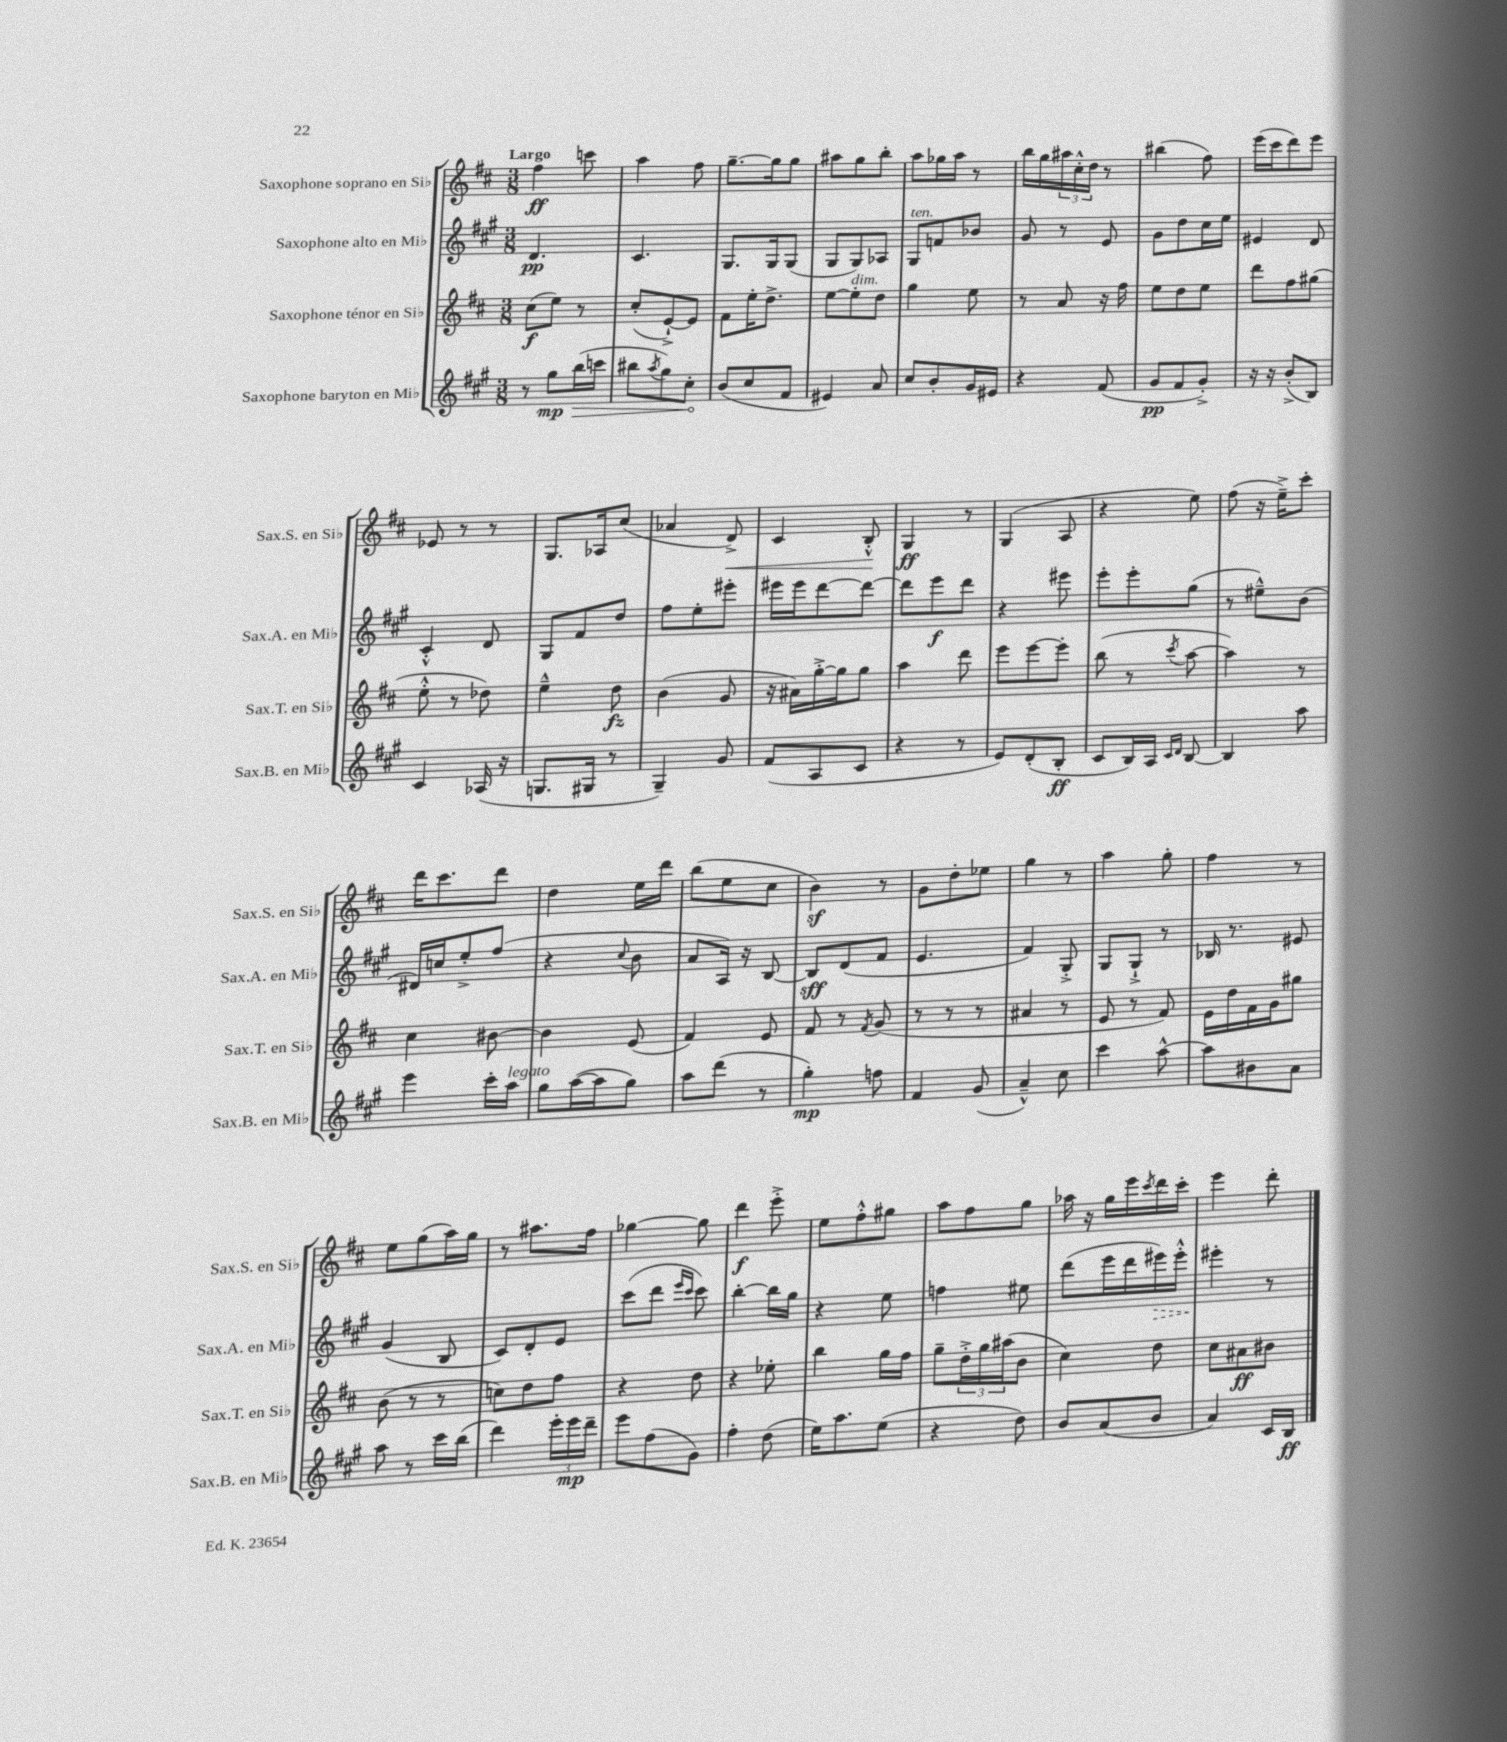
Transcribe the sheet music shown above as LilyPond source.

<<
\new StaffGroup <<
\new Staff = "s0" \with { instrumentName = "Saxophone soprano en Sib" shortInstrumentName = "Sax.S. en Sib" } {
    \clef treble \key d \major \numericTimeSignature \time 3/8 \tempo "Largo"
    fis''4\ff c'''8 |
    a''4 fis''8 |
    g''8.~-- g''16 g''8 |
    ais''8 g''8 b''8-. |
    a''8 ges''16 a''16 r8 |
    b''16 g''16 \tuplet 3/2 { ais''16 cis''16-.-^ d''16 } r8 |
    bis''4( fis''8) |
    e'''16( cis'''16 d'''8) e'''8 |
    ees'8 r8 r8 |
    g8. aes16 cis''8( |
    aes'4 d'8->\<) |
    cis'4 b8-.-^\! |
    g4\ff r8 |
    g4( a8 |
    r4 e''8) |
    fis''8( r16 e''16--->) cis'''8-. |
    d'''16 cis'''8. d'''8 |
    d''4 e''16 d'''16 |
    b''8( e''8 cis''8 |
    b'4\sf) r8 |
    g'8 d''8-. ees''8 |
    g''4 r8 |
    a''4 g''8-. |
    fis''4 r8 |
    e''8 g''8( a''16) g''16 |
    r8 ais''8. fis''16 |
    ges''4~ ges''8 |
    d'''4\f e'''8-.-> |
    e''8 fis''8-.-^ gis''8 |
    a''8 fis''8 g''8 |
    aes''16 r16 g''16 e'''16 \acciaccatura { cis'''8 } d'''16 cis'''16-. |
    e'''4 d'''8-. \bar "|." |
}
\new Staff = "s1" \with { instrumentName = "Saxophone alto en Mib" shortInstrumentName = "Sax.A. en Mib" } {
    \clef treble \key a \major \numericTimeSignature \time 3/8
    d'4.\pp |
    cis'4. |
    gis8. gis16 gis8( |
    gis8 gis8) aes8 |
    gis8^\markup { \italic "ten." } f'8 bes'8 |
    gis'8 r8 e'8 |
    gis'8 d''8 cis''16 e''16 |
    eis'4 d'8 |
    cis'4-.-^ d'8 |
    gis8 fis'8 d''8 |
    fis''8 e''8-. eis'''8-. |
    eis'''16 eis'''16 d'''8~ d'''8~ |
    d'''8 e'''8\f d'''8 |
    r4 eis'''8 |
    e'''8-. e'''8-. gis''8( |
    r8 eis''8---^) b'8( |
    dis'16) c''16 e''8-.-> fis''8( |
    r4 \appoggiatura { cis''8 } b'8 |
    a'8 a16) r16 b8~ |
    b8\sff d'8( fis'8 |
    e'4. |
    fis'4) gis8-.-> |
    gis8 gis8-!-> r8 |
    bes16 r8. eis'8 |
    gis'4( b8 |
    cis'8) d'8-. e'8 |
    cis'''8( d'''8 \grace { e'''16 cis'''16 } cis'''8) |
    b''4~-. b''16 gis''16 |
    r4 e''8 |
    f''4 eis''8 |
    d'''8( e'''16 d'''16 \once \override Hairpin.style = #'dashed-line eis'''16\>) eis'''16-.-^ |
    eis'''4-.\! r8 \bar "|." |
}
\new Staff = "s2" \with { instrumentName = "Saxophone ténor en Sib" shortInstrumentName = "Sax.T. en Sib" } {
    \clef treble \key d \major \numericTimeSignature \time 3/8
    cis''8\f( e''8) r8 |
    cis''8-.( e'8~-!->) e'8 |
    fis'8 e''16-. d''8.-> |
    e''8~ e''8-.^\markup { \italic "dim." } d''8 |
    g''4 e''8 |
    r8 a'8 r16 fis''16 |
    e''8 d''8 e''8 |
    d'''8 fis''8 gis''8( |
    e''8-.-^ r8 des''8) |
    e''4---^ d''8\fz |
    b'4( g'8 |
    r16 ais'16) g''16~-.-> g''16 g''8 |
    a''4 d'''8 |
    e'''8 e'''8~ e'''8-. |
    b''8( r8 \acciaccatura { cis'''8 } a''8~ |
    a''4) r8 |
    cis''4 bis'8~ |
    bis'4 e'8( |
    fis'4) e'8 |
    fis'8 r8 \acciaccatura { fis'8 } g'8( |
    r8 r8 r8 |
    ais'4 r8 |
    e'8 r8 fis'8) |
    e'16 d''16 fis'16 g'16 gis''8 |
    b'8( r8 r8 |
    c''8) d''8 fis''8 |
    r4 d''8 |
    r4 ees''8-. |
    b''4 g''16 fis''16 |
    g''8-- \tuplet 3/2 { d''16-.-> g''16 ais''16( } b'8 |
    cis''4) d''8 |
    cis''8 ais'8\ff bis'8 \bar "|." |
}
\new Staff = "s3" \with { instrumentName = "Saxophone baryton en Mib" shortInstrumentName = "Sax.B. en Mib" } {
    \clef treble \key a \major \numericTimeSignature \time 3/8
    r8 gis''8\mp \once \override Hairpin.circled-tip = ##t b''16\>( c'''16 |
    bis''8 \acciaccatura { a''8 } gis''8) cis''8-.\! |
    b'8( cis''8 fis'8 |
    eis'4) a'8 |
    cis''8 b'8-. gis'16 eis'16 |
    r4 fis'8( |
    gis'8\pp fis'8 gis'8-.->) |
    r16 r16 b'8-.->( b8) |
    cis'4 aes16( r16 |
    g8. gis16 r8 |
    gis4--) gis'8 |
    fis'8( a8 cis'8 |
    r4 r8 |
    e'8) d'8-.( b8-.\ff |
    cis'8 b16) a16 \grace { cis'16 d'16 } b8~ |
    b4 a''8 |
    e'''4 cis'''16-. a''16^\markup { \italic "legato" } |
    gis''8 a''16~( a''16 gis''8) |
    a''8 d'''8( r8 |
    gis''4-.\mp) f''8 |
    fis'4 gis'8( |
    a'4---^) cis''8 |
    cis'''4 a''8~-^ |
    a''8 bis'8 a'8 |
    a''8 r8 cis'''16 b''16( |
    d'''4) \tuplet 3/2 { e'''16-. e'''16\mp d'''16-- } |
    e'''8 fis''8( gis'8) |
    fis''4-. d''8( |
    e''16) a''8. e''8( |
    r4 d''8) |
    b'8 a'8( b'8 |
    a'4) cis'16 b16\ff \bar "|." |
}
>>
>>
\layout { \context { \Score \remove "Bar_number_engraver" } }
